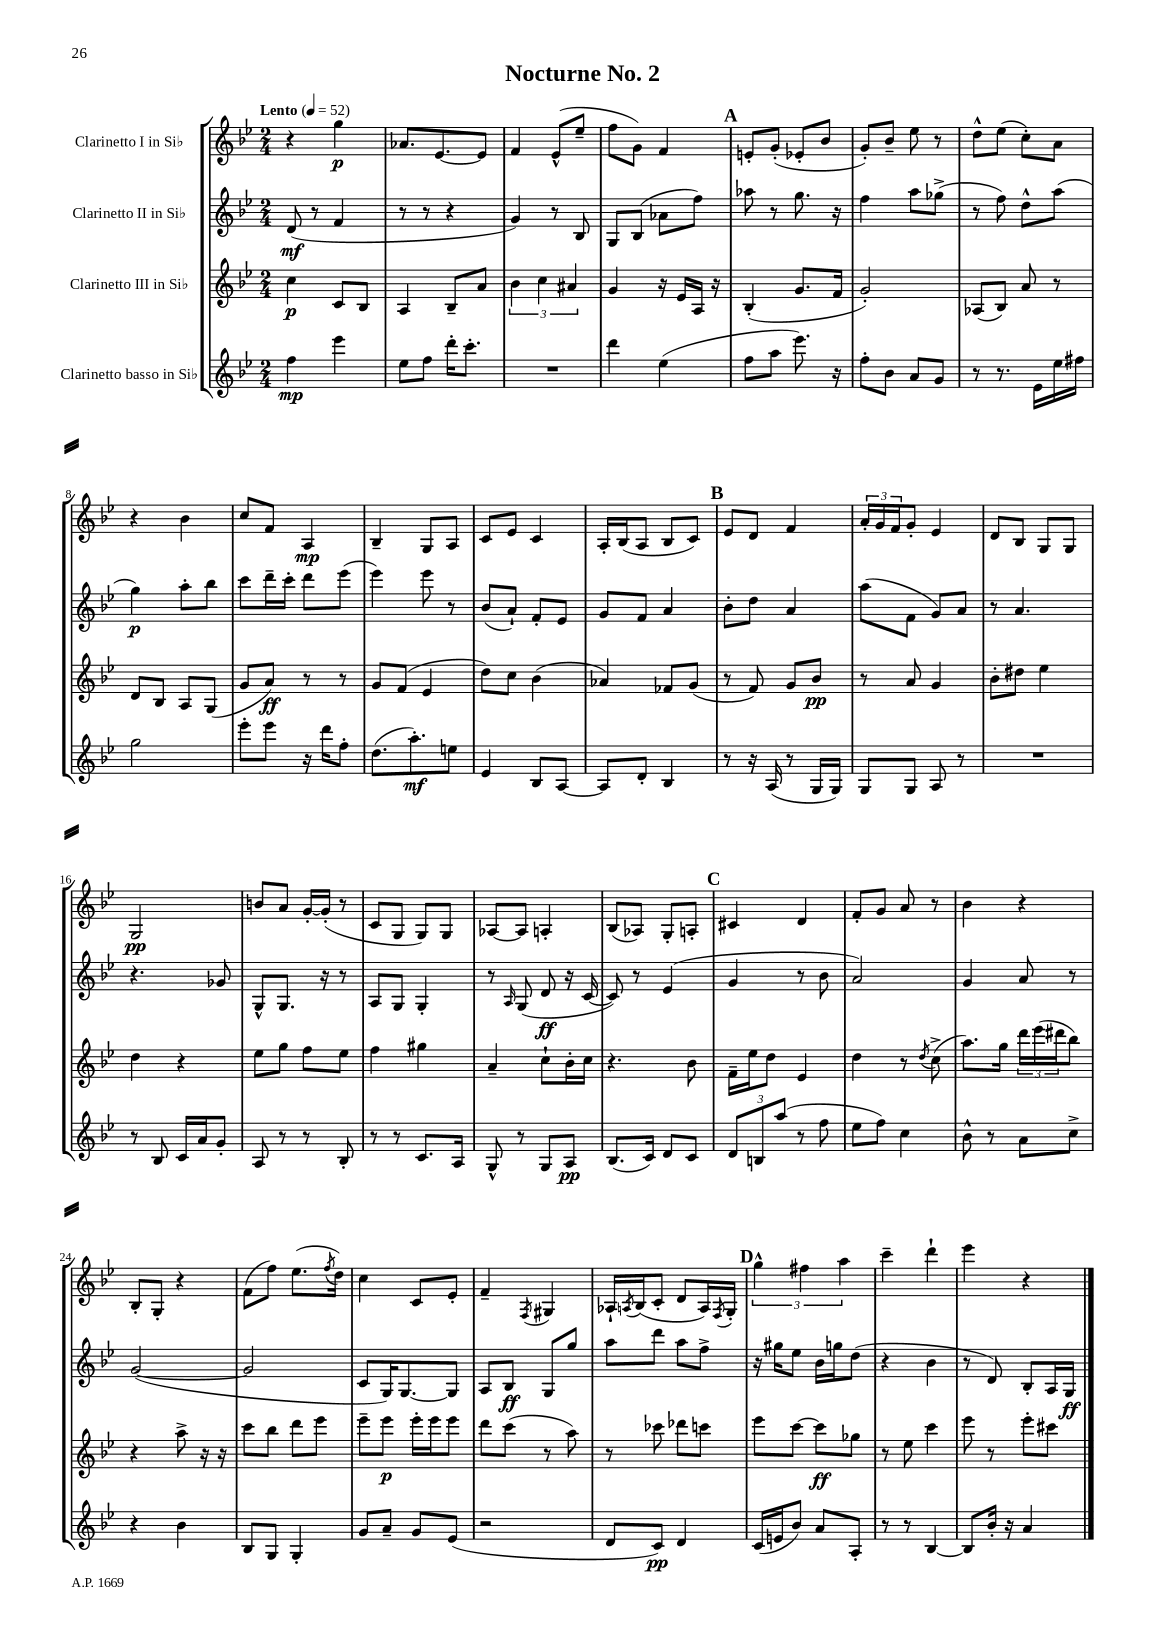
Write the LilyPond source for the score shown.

\header { title = "Nocturne No. 2" }
<<
\new StaffGroup <<
\new Staff = "s0" \with { instrumentName = "Clarinetto I in Sib" } {
    \clef treble \key bes \major \numericTimeSignature \time 2/4 \tempo "Lento" 4 = 52
    r4 g''4\p |
    aes'8. ees'8.~ ees'8 |
    f'4 ees'8-^( ees''8-- |
    f''8 g'8) f'4 |
    \mark \markup { \bold "A" } e'8-. g'8-.( ees'8-. bes'8 |
    g'8-.) bes'8-- ees''8 r8 |
    d''8-^ ees''8( c''8-.) a'8 |
    r4 bes'4 |
    c''8 f'8 a4\mp |
    bes4-- g8 a8 |
    c'8 ees'8 c'4 |
    a16-. bes16( a8 bes8 c'8) |
    \mark \markup { \bold "B" } ees'8 d'8 f'4 |
    \tuplet 3/2 { a'16-. g'16 f'16 } g'8-. ees'4 |
    d'8 bes8 g8 g8 |
    g2\pp |
    b'8 a'8 g'16~-. g'16-.( r8 |
    c'8 g8 g8) g8 |
    aes8~ aes8 a4-. |
    bes8( aes8) g8-. a8-. |
    \mark \markup { \bold "C" } cis'4 d'4 |
    f'8-. g'8 a'8 r8 |
    bes'4 r4 |
    bes8-. g8-. r4 |
    f'8( f''8) ees''8.( \acciaccatura { f''8 } d''16) |
    c''4 c'8 ees'8-. |
    f'4-- \acciaccatura { f8 } gis4 |
    aes16-! \acciaccatura { a8 } bes16( c'8-. d'8 a16) \acciaccatura { f8 } g16-. |
    \mark \markup { \bold "D" } \tuplet 3/2 { g''4-^ fis''4 a''4 } |
    c'''4-- d'''4-! |
    ees'''4 r4 \bar "|." |
}
\new Staff = "s1" \with { instrumentName = "Clarinetto II in Sib" } {
    \clef treble \key bes \major \numericTimeSignature \time 2/4
    d'8\mf( r8 f'4 |
    r8 r8 r4 |
    g'4) r8 bes8 |
    g8 bes8( aes'8 f''8) |
    \mark \markup { \bold "A" } aes''8 r8 g''8. r16 |
    f''4 a''8 ges''8->( |
    r8 f''8) d''8-^ a''8( |
    g''4\p) a''8-. bes''8 |
    c'''8 d'''16-- c'''16-. d'''8 ees'''8( |
    ees'''4) ees'''8 r8 |
    bes'8( a'8-!) f'8-. ees'8 |
    g'8 f'8 a'4 |
    \mark \markup { \bold "B" } bes'8-. d''8 a'4 |
    a''8( f'8 g'8) a'8 |
    r8 a'4. |
    r4. ges'8 |
    g8-^ g8. r16 r8 |
    a8 g8 g4-. |
    r8 \grace { a16 } g8( d'8\ff r16 c'16~ |
    c'8) r8 ees'4( |
    \mark \markup { \bold "C" } g'4 r8 bes'8 |
    a'2) |
    g'4 a'8 r8 |
    g'2~( |
    g'2 |
    c'8 g16) g8.~ g8 |
    a8 bes8\ff g8 g''8 |
    a''8 d'''8 a''8 f''8-> |
    \mark \markup { \bold "D" } r16 gis''16 ees''8 bes'16 g''16 d''8( |
    r4 bes'4 |
    r8 d'8) bes8-. a16 g16\ff \bar "|." |
}
\new Staff = "s2" \with { instrumentName = "Clarinetto III in Sib" } {
    \clef treble \key bes \major \numericTimeSignature \time 2/4
    c''4\p c'8 bes8 |
    a4 bes8-- a'8 |
    \tuplet 3/2 { bes'4 c''4 ais'4 } |
    g'4 r16 ees'16 a16 r16 |
    \mark \markup { \bold "A" } bes4-.( g'8. f'16 |
    g'2-.) |
    aes8( bes8) a'8 r8 |
    d'8 bes8 a8 g8( |
    g'8 a'8\ff) r8 r8 |
    g'8 f'8( ees'4 |
    d''8) c''8 bes'4( |
    aes'4) fes'8 g'8( |
    \mark \markup { \bold "B" } r8 f'8) g'8 bes'8\pp |
    r8 a'8 g'4 |
    bes'8-. dis''8 ees''4 |
    d''4 r4 |
    ees''8 g''8 f''8 ees''8 |
    f''4 gis''4 |
    a'4-- c''8-! bes'16-. c''16 |
    r4. bes'8 |
    \mark \markup { \bold "C" } f'16-- ees''16 d''8 ees'4 |
    d''4 r8 \acciaccatura { d''8 } c''8->( |
    a''8.) g''16 \tuplet 3/2 { d'''16 ees'''16( dis'''16 } bes''8) |
    r4 a''8-> r16 r16 |
    c'''8 bes''8 d'''8 ees'''8 |
    ees'''8-- ees'''8\p ees'''16-. ees'''16 ees'''8 |
    d'''8 c'''8( r8 a''8) |
    r8 ces'''8 des'''8 c'''8 |
    \mark \markup { \bold "D" } ees'''8 c'''8~ c'''8\ff ges''8 |
    r8 ees''8 c'''4 |
    ees'''8 r8 ees'''8-. cis'''8 \bar "|." |
}
\new Staff = "s3" \with { instrumentName = "Clarinetto basso in Sib" } {
    \clef treble \key bes \major \numericTimeSignature \time 2/4
    f''4\mp ees'''4 |
    ees''8 f''8 d'''16-. c'''8.-. |
    R2 |
    d'''4 ees''4( |
    \mark \markup { \bold "A" } f''8 a''8 ees'''8.) r16 |
    f''8-. bes'8 a'8 g'8 |
    r8 r8. ees'16 ees''16 fis''16 |
    g''2 |
    ees'''8-. ees'''8 r16 d'''16 f''8-. |
    d''8.( a''8.-.\mf) e''8 |
    ees'4 bes8 a8~ |
    a8 d'8-. bes4 |
    \mark \markup { \bold "B" } r8 r16 a16( r8 g16 g16) |
    g8 g8 a8 r8 |
    R2 |
    r8 bes8 c'16 a'16 g'8-. |
    a8 r8 r8 bes8-. |
    r8 r8 c'8. a16 |
    g8-^ r8 g8 a8\pp |
    bes8.( c'16) d'8 c'8 |
    \mark \markup { \bold "C" } \tuplet 3/2 { d'8 b8 a''8( } r8 f''8 |
    ees''8 f''8) c''4 |
    bes'8-^ r8 a'8 c''8-> |
    r4 bes'4 |
    bes8 g8 g4-. |
    g'8 a'8-- g'8 ees'8( |
    r2 |
    d'8 c'8\pp) d'4 |
    \mark \markup { \bold "D" } c'16( e'16 bes'8) a'8 a8-. |
    r8 r8 bes4~ |
    bes8 bes'16-. r16 a'4 \bar "|." |
}
>>
>>
